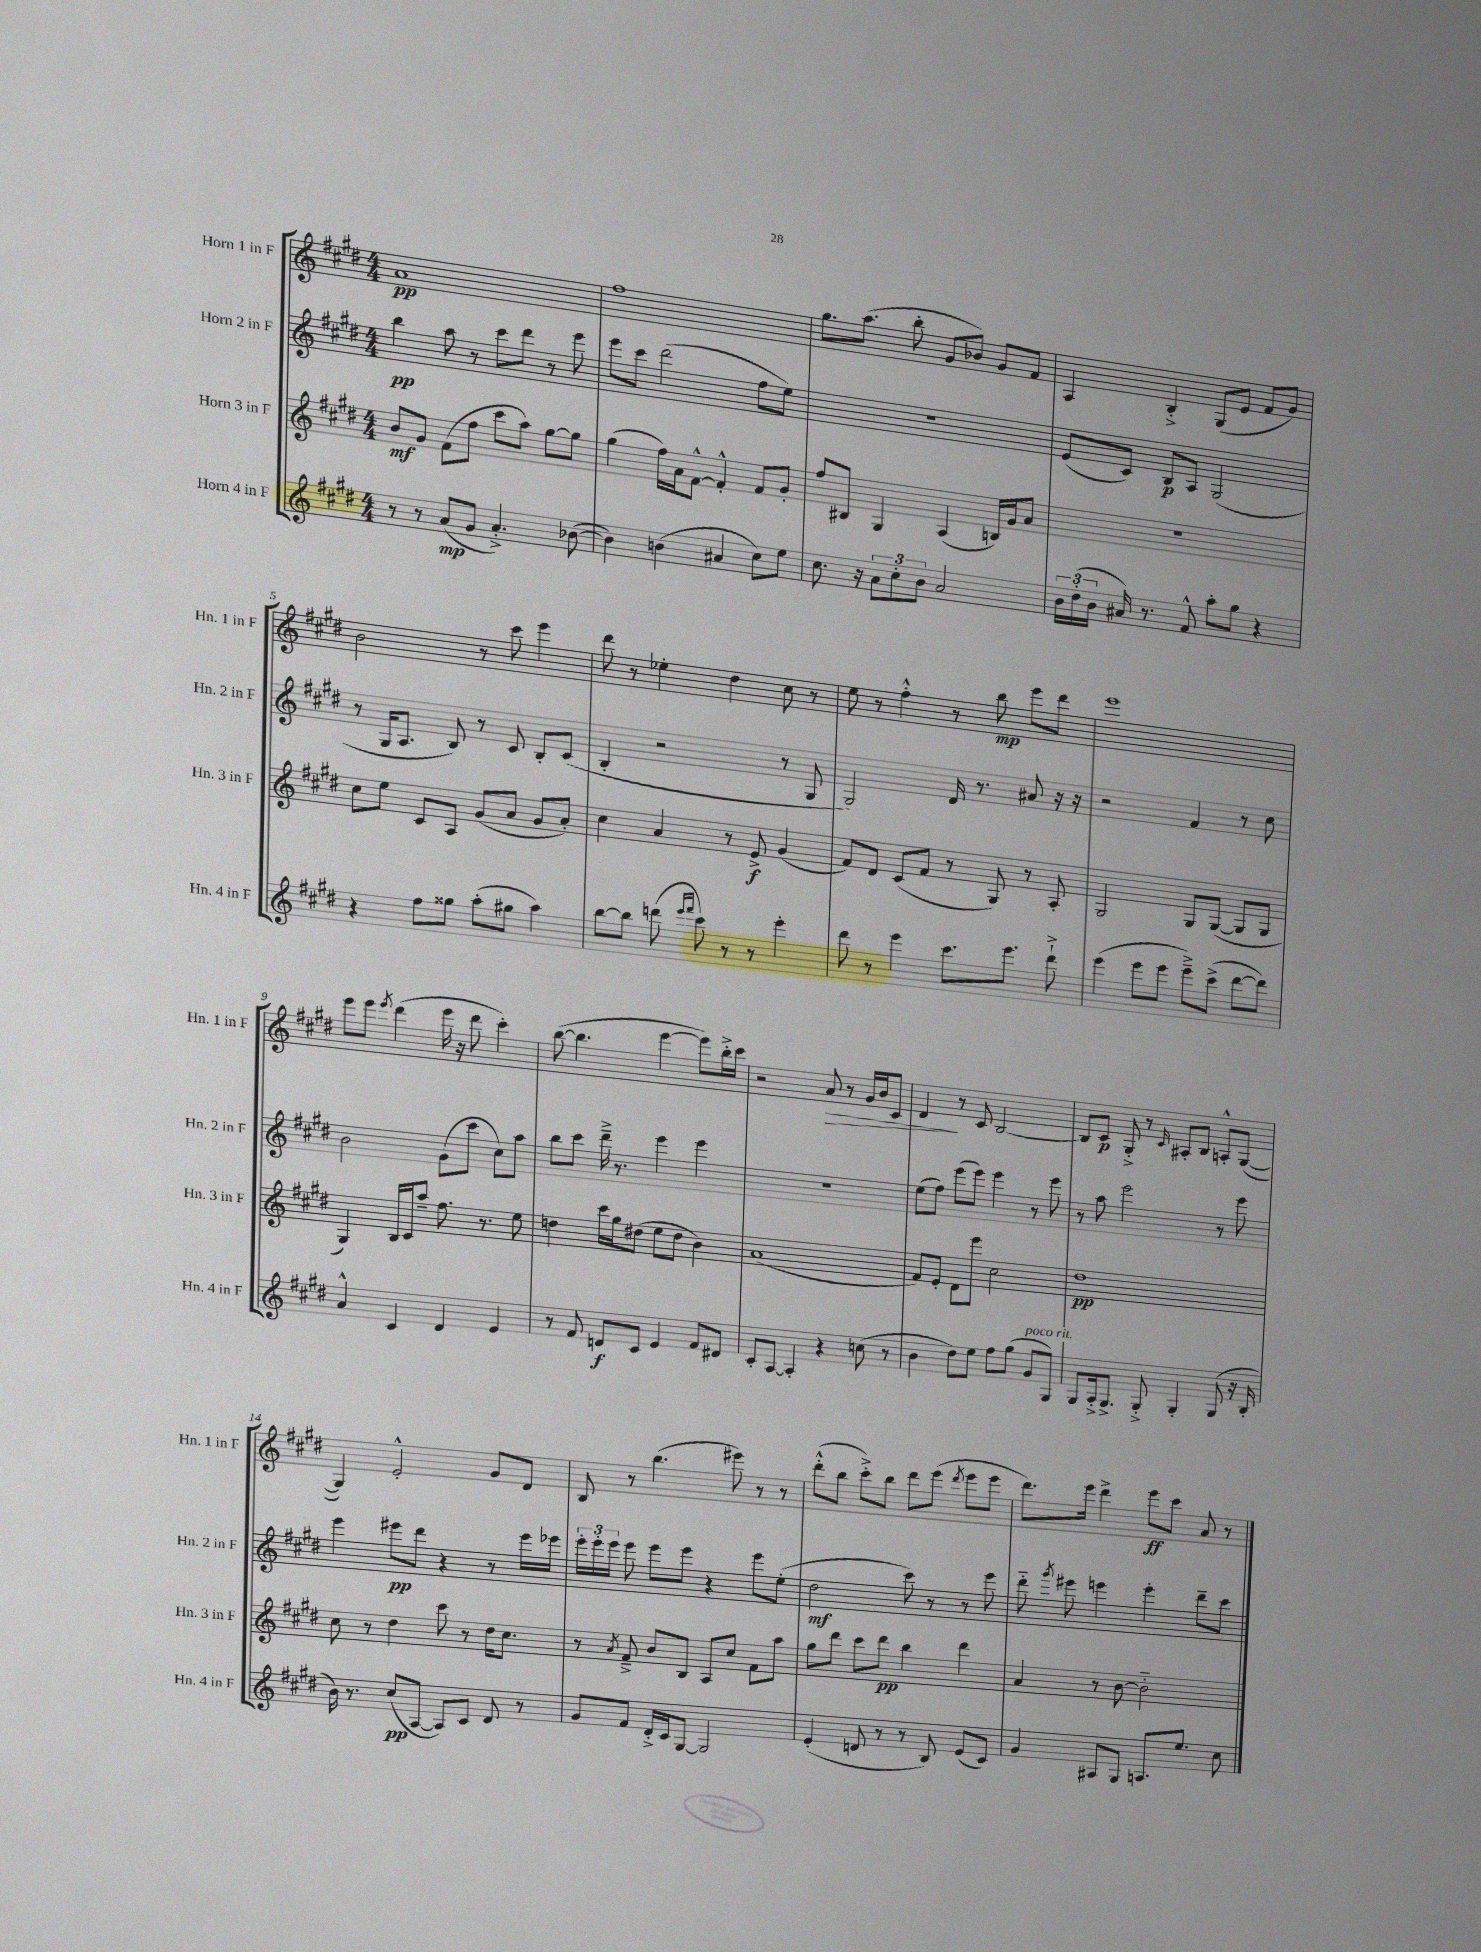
<<
\new StaffGroup <<
\new Staff = "s0" \with { instrumentName = "Horn 1 in F" shortInstrumentName = "Hn. 1 in F" } {
    \clef treble \key e \major \numericTimeSignature \time 4/4
    \autoBeamOff a'1\pp |
    fis''1 |
    gis''8.[ a''8.]( b''8-. gis'8[ bes'8]) gis'8[ fis'8] |
    a4 b4-.-> gis8[( e'8] fis'8[ gis'8]) |
    b'2 r8 cis'''8 e'''4 |
    dis'''8 r8 ees''4-. dis''4 cis''8 r8 |
    e''8 r8 fis''4-.-^ r8 b''8\mp e'''8[ dis'''8] |
    e'''1 |
    e'''8[ e'''8] \acciaccatura { e'''8 } dis'''4( e'''16 r16 dis'''8 cis'''4-.) |
    b''8~( b''4. e'''4~ e'''8[) b''16-.-> cis'''16] |
    r2 a'8\> r8 gis'16[ b'16 cis'8] |
    dis'4\! r8 cis'8 b2~ |
    b8[ cis'8]\p gis8-.-> r8 \grace { cis'16 } ais8[-. b8] a8[-.-^ gis8]~( |
    gis4) e'2-.-^ gis'8[ dis'8] |
    b8 r8 b''4.( eis'''8) r8 r8 |
    dis'''8[-.-^( b''8] cis'''8[-.->) b''8] dis'''8[ e'''8]( \acciaccatura { dis'''8 } e'''8[ e'''8] |
    dis'''8.[) e'''16] dis'''4-> e'''8[\ff cis'''8] a'8 r8 \bar "|." |
}
\new Staff = "s1" \with { instrumentName = "Horn 2 in F" shortInstrumentName = "Hn. 2 in F" } {
    \clef treble \key e \major \numericTimeSignature \time 4/4
    \autoBeamOff b''4\pp a''8 r8 cis'''8[ dis'''8] r8 e'''8 |
    e'''8[ cis'''8] dis'''2( fis''8[ e''8]) |
    r1 |
    e'8[( cis'8]) b8[\p a8] gis2( |
    r8 gis16[ a8.] b8) r8 cis'8 b8[-. cis'8]( |
    b4-. r2 r8 gis8 |
    gis2) dis'16 r8. ais'8 r16 r16 |
    r2 fis'4 r8 cis''8 |
    b'2 gis'8[( cis'''8] cis''8[) a''8] |
    b''8[ cis'''8] dis'''16---> r8. e'''4 e'''4 |
    R1 |
    e''8[( fis''8]) e'''8[( e'''8]) e'''4 r8 e'''8 |
    r8 a''8 e'''2 r8 e'''8 |
    e'''4 eis'''8[\pp dis'''8] r4 r8 eis'''16[ ees'''16] |
    \tuplet 3/2 { e'''16[-. e'''16-. e'''16] } e'''8 e'''8[ e'''8] r4 e'''8[ e''8]-.( |
    dis''2\mf cis'''8) r8 r8 e'''8 |
    dis'''8-_ \acciaccatura { gis'''8 } eis'''8 e'''4 e'''4-. dis'''8[-- cis'''8] \bar "|." |
}
\new Staff = "s2" \with { instrumentName = "Horn 3 in F" shortInstrumentName = "Hn. 3 in F" } {
    \clef treble \key e \major \numericTimeSignature \time 4/4
    \autoBeamOff b'8[\mf gis'8] fis'8[( fis''8] cis'''8[ a''8]) gis''8[~ gis''8] |
    gis''4( fis''16[) a'16 fis'8]~-^ fis'4-.-^ fis'8[ gis'8]-. |
    fis''8[ bis8] gis4 a4( b16[) gis'16 a'8] |
    R1 |
    cis''8[ e''8] cis'8[ a8] gis'8[( a'8] gis'8[ a'8]-.) |
    cis''4 a'4 r8 e'8->\f gis'4( |
    fis'8[) dis'8] cis'8[( fis'8] r8 gis8) r8 a8-. |
    gis2 gis8[ gis8]~( gis8[ gis8] |
    gis4) b16[ cis'16 a''8]-- fis''8. r8. e''8 |
    d''4 cis'''16[ gis''16 dis''8]( e''8[ dis''8] b'4) |
    a'1( |
    fis'8[) e'8]-. dis'8[ e'''8] cis''2 |
    dis''1\pp |
    cis''8 r8 dis''4 cis'''8 r8 dis''16[ cis''8.] |
    r8 \acciaccatura { a'8 } fis'8---> b'8[ b8] a8[ cis''8] fis'8[ a''8] |
    gis''8[ dis'''8] cis'''8[ dis'''8]\pp b''4 dis'''4 |
    a'4 r8 b'8~ b'2-_ \bar "|." |
}
\new Staff = "s3" \with { instrumentName = "Horn 4 in F" shortInstrumentName = "Hn. 4 in F" } {
    \clef treble \key e \major \numericTimeSignature \time 4/4
    \autoBeamOff r8 r8 a'8[\mp( gis'8] a'4.-.->) bes'8~( |
    bes'4) b'4( ais'4 cis''8[) e''8] |
    cis''8. r16 \tuplet 3/2 { a'8[ cis''8-. b'8] } a'2 |
    \tuplet 3/2 { b'16[ dis''16-.( b'16] } ais'16) r8. fis'8-^ a''8[-. gis''8] r4 |
    r4 fis''8[ gisis''8] a''8[-.( gis''8] a''4) |
    b''8[~ b''8] d'''8( \grace { e'''16[ fis'''16] } cis'''8) r8 r8 e'''4-. |
    dis'''8 r8 e'''4 cis'''8.[ e'''8.] dis'''8-!-> |
    e'''4( e'''8[ e'''8] e'''8[--->) cis'''8]->( dis'''8[~ dis'''8]) |
    a'4-^ cis'4 dis'4 e'4 |
    r8 fis'8 d'8[\f cis'8] e'4 fis'8[ dis'8] |
    cis'8[-. a8]~ a4-. r4 c''8( r8 |
    b'4 dis''8[) e''8] fis''8[ gis''8]( gis'8[^\markup { \italic "poco rit." } gis8]) |
    gis8[ a16-.-> gis8.]-> gis8-.-> gis4-. gis8( r16 b16-. |
    b'16) r8. cis''8[\pp( a8]~ a8[) cis'8] dis'8 r8 |
    gis'8[ fis'8] dis'16[-.-> cis'16 gis8]~ gis2 |
    e'4-.( d'8 r8 r8 b8) e'8[( cis'8]) |
    gis'4 ais8[ gis8] a8.[ e''8.] cis''8 \bar "|." |
}
>>
>>
